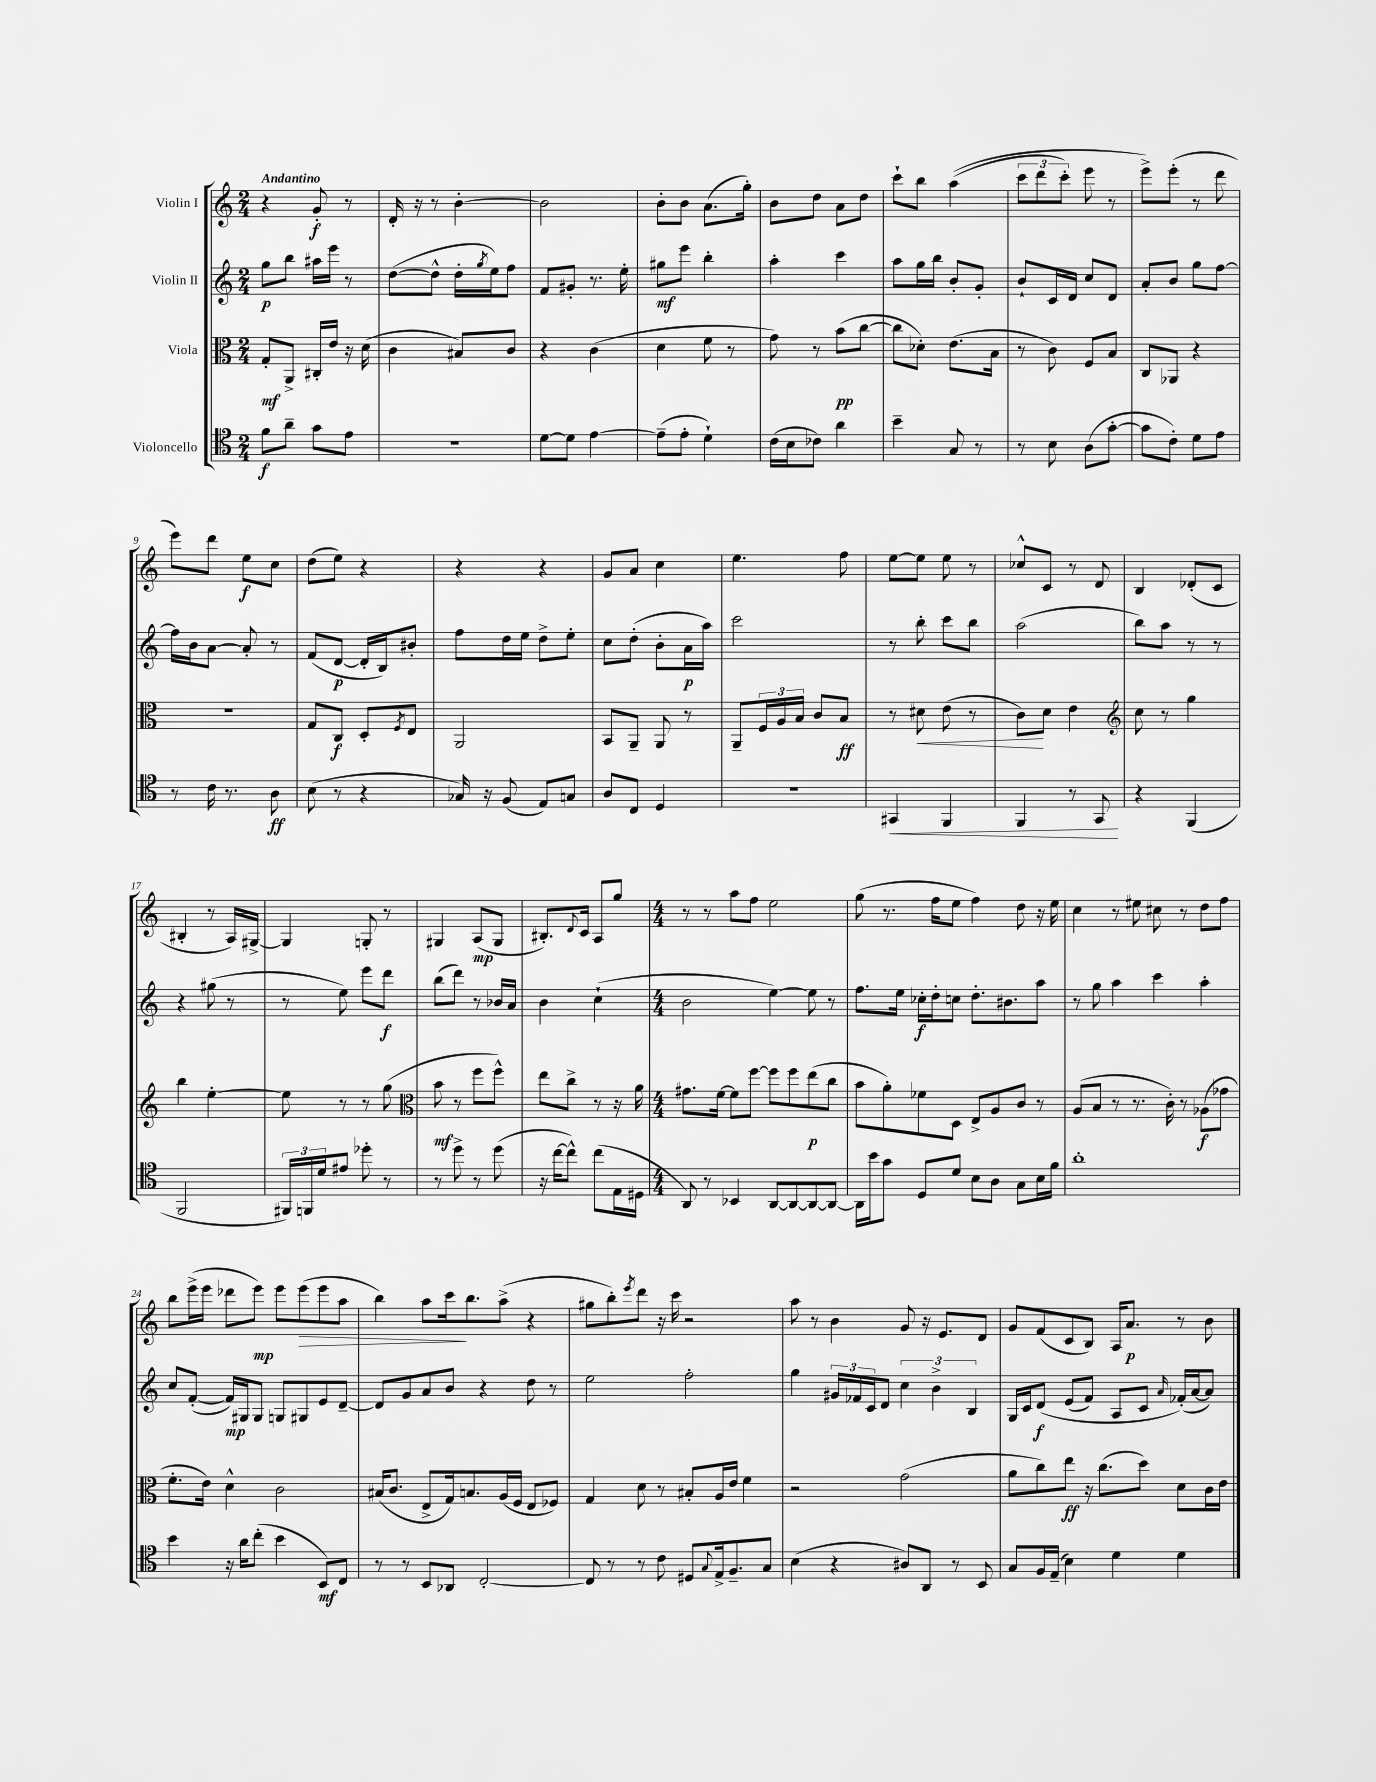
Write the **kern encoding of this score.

**kern	**kern	**kern	**kern
*staff4	*staff3	*staff2	*staff1
*clefC4	*clefC3	*clefG2	*clefG2
*k[]	*k[]	*k[]	*k[]
*M2/4	*M2/4	*M2/4	*M2/4
8f	8G'	8gg	4r
8a~	8AA^	8bb	.
8g	16C#'	16aa#	8g'
.	16e	16eee	.
8e	16r	8r	8r
.	(16d	.	.
=	=	=	=
2r	4c	([8dd	16d'
.	.	.	16r
.	.	8dd^^]	8r
.	8B#)	16dd'	[4b'
.	.	8qgg	.
.	.	16ee)	.
.	8c	8ff	.
=	=	=	=
[8d	4r	8f	2b]
8d]	.	8g#'	.
[4e	(4c	8.r	.
.	.	16ee'	.
=	=	=	=
(8e~]	4d	8gg#	8b'
8e'	.	8eee	8b
4d`)	8f	4bb'	(8.a
.	8r	.	.
.	.	.	16gg')
=	=	=	=
(16c	8g)	4aa'	8b
16B	.	.	.
8c-)	8r	.	8dd
4a	(8b	4ccc	8a
.	[8cc	.	8dd
=	=	=	=
4b~	8cc]	8aa	8ccc`
.	8d-')	16gg	8bb
.	.	16bb	.
8G	(8.e	8b'	&((4aa
8r	.	8g'	.
.	16B	.	.
=	=	=	=
8r	8r	8b`	12ccc
.	.	.	12ddd
8B	8c)	16c	.
.	.	.	12ccc')
.	.	16d	.
(8A	8F	8cc	8eee
[8g'	8B	8d	8r
=	=	=	=
8g]	8C	8a'	8eee^&)
8c')	8AA-	8b	(8eee'
8d	4r	8gg	8r
8e	.	[8ff	8ddd
=	=	=	=
8r	2r	16ff]	8eee)
.	.	16b	.
16c	.	[8a	8ddd
8.r	.	.	.
.	.	8a']	8ee
8A	.	8r	8cc
=	=	=	=
(8B	8G	(8f	(8dd
8r	8C	[8d	8ee)
4r	8D'	16d']	4r
.	.	16B)	.
.	8qF	.	.
.	8E	8b#'	.
=	=	=	=
16G-)	2AA	8ff	4r
16r	.	.	.
(8F	.	16dd	.
.	.	16ee	.
8E)	.	8dd^	4r
8G	.	8ee'	.
=	=	=	=
8A	8BB	8cc	8g
8C	8AA~	(8dd'	8a
4D	8AA	8b'	4cc
.	8r	16a	.
.	.	16aa)	.
=	=	=	=
2r	8AA~	2ccc	4.ee
.	24F	.	.
.	24A	.	.
.	24B	.	.
.	8c	.	.
.	8B	.	8ff
=	=	=	=
4GG#	8r	8r	[8ee
.	8d#	8bb'	8ee]
4FF	(8e	8ccc	8ee
.	8r	8bb	8r
=	=	=	=
4FF	8c)	(2aa	8cc-^^
.	8d	.	8c
8r	4e	.	8r
8GG	.	.	8d
=	=	=	=
*	*clefG2	*	*
4r	8cc	8bb)	4B
.	8r	8aa	.
(4FF	4gg	8r	(8d-'
.	.	8r	8c
=	=	=	=
2FF	4bb	4r	4B#'
.	[4ee'	(8gg#	8r
.	.	8r	16A)
.	.	.	[16G#^
=	=	=	=
24FF#)	8ee]	8r	4G#]
24FF	.	.	.
24d	.	.	.
8e#	8r	8ee)	.
8dd-'	8r	8eee	8G'
8r	(8gg	8ddd	8r
=	=	=	=
*	*clefC3	*	*
8r	8b	(8bb	4G#
8dd^	8r	8ddd)	.
8r	8ff	8r	(8A
(8dd	8ff^^)	16b-	8G#
.	.	16a	.
=	=	=	=
16r	8ee	4b	8.B#')
[16cc	.	.	.
8cc^^])	8cc^	.	.
.	.	.	8qqd
.	.	.	16c
(8cc	8r	(4cc`	8A
16E	16r	.	8gg
16D#	16a	.	.
=	=	=	=
*M4/4	*M4/4	*M4/4	*M4/4
8AA)	8.g#	2b	8r
8r	.	.	8r
.	[16f	.	.
4BB-	8f]	.	8aa
.	[8ff	.	8ff
[8AA	8ff]	[4ee)	2ee
8AA_	8ff	.	.
8AA_	(8ee	8ee]	.
8AA_	8cc	8r	.
=	=	=	=
16AA]	8b	8.ff	(8gg
16b	.	.	.
8g	8a')	.	8.r
.	.	16ee	.
8D	8f-	16cc-'	.
.	.	16dd'	16ff
8d	8D	8cc	8ee
8B	8E^	8.dd'	4ff)
8A	8A	.	.
.	.	8.b#	.
8G	8c	.	8dd
16B	8r	8aa	16r
16f	.	.	16ee
=	=	=	=
1a'	(8A	8r	4cc
.	8B	8gg	.
.	8r	4aa	8r
.	8.r	.	8ee#
.	.	4ccc	8cc#
.	16c')	.	.
.	8r	.	8r
.	(8A-	4aa'	8dd
.	8g-	.	8ff
=	=	=	=
4b	8.f'	8cc	8bb
.	.	([8f'	(16eee^
.	16e)	.	16eee
16r	4d^^	16f])	8ddd-
16a	.	16G#	.
(8cc'	.	8G#	8eee)
4b	2c	8G	8eee
.	.	8G#	(8eee
8BB)	.	8e	8eee
8C	.	[8d~	8aa
=	=	=	=
8r	(16B#	8d]	4bb)
.	8.c	.	.
8r	.	8g	.
8BB	8E^	8a	8aa
8AA-	16G)	8b	16ccc
.	8.B	.	8.bb
[2C'	.	4r	.
.	(16A	.	(8aa^
.	16F	.	.
.	8E	8dd	4r
.	8F-)	8r	.
=	=	=	=
8C]	4G	2ee	8gg#
8r	.	.	8bb')
.	.	.	8qeee
8r	8d	.	8ddd
8c	8r	.	16r
.	.	.	16ccc
8D#	8B#'	2ff'	2r
8qqG	.	.	.
16E^	16A	.	.
8.F~	16e	.	.
.	4f	.	.
8G	.	.	.
=	=	=	=
(4B	2r	4gg	8aa
.	.	.	8r
4r	.	24g#	4b
.	.	24f-	.
.	.	24c	.
.	.	8d	.
8A#)	(2g	6cc	8g
8AA	.	.	16r
.	.	6b^	.
.	.	.	8.e
8r	.	.	.
.	.	6B	.
8BB	.	.	8d
=	=	=	=
8G	8a	16G	8g
.	.	16c	.
16F	8cc)	&(8d	(8f
(16E~	.	.	.
4B)	8ee	(8e	8c
.	16r	8f)	8B)
.	(8.cc	.	.
4d	.	8A	16A
.	.	.	8.a
.	8dd)	8c	.
.	.	16qqa	.
4d	8d	(16f-'&)	8r
.	.	[16a	.
.	16c	8a])	8b
.	16e	.	.
==	==	==	==
*-	*-	*-	*-
